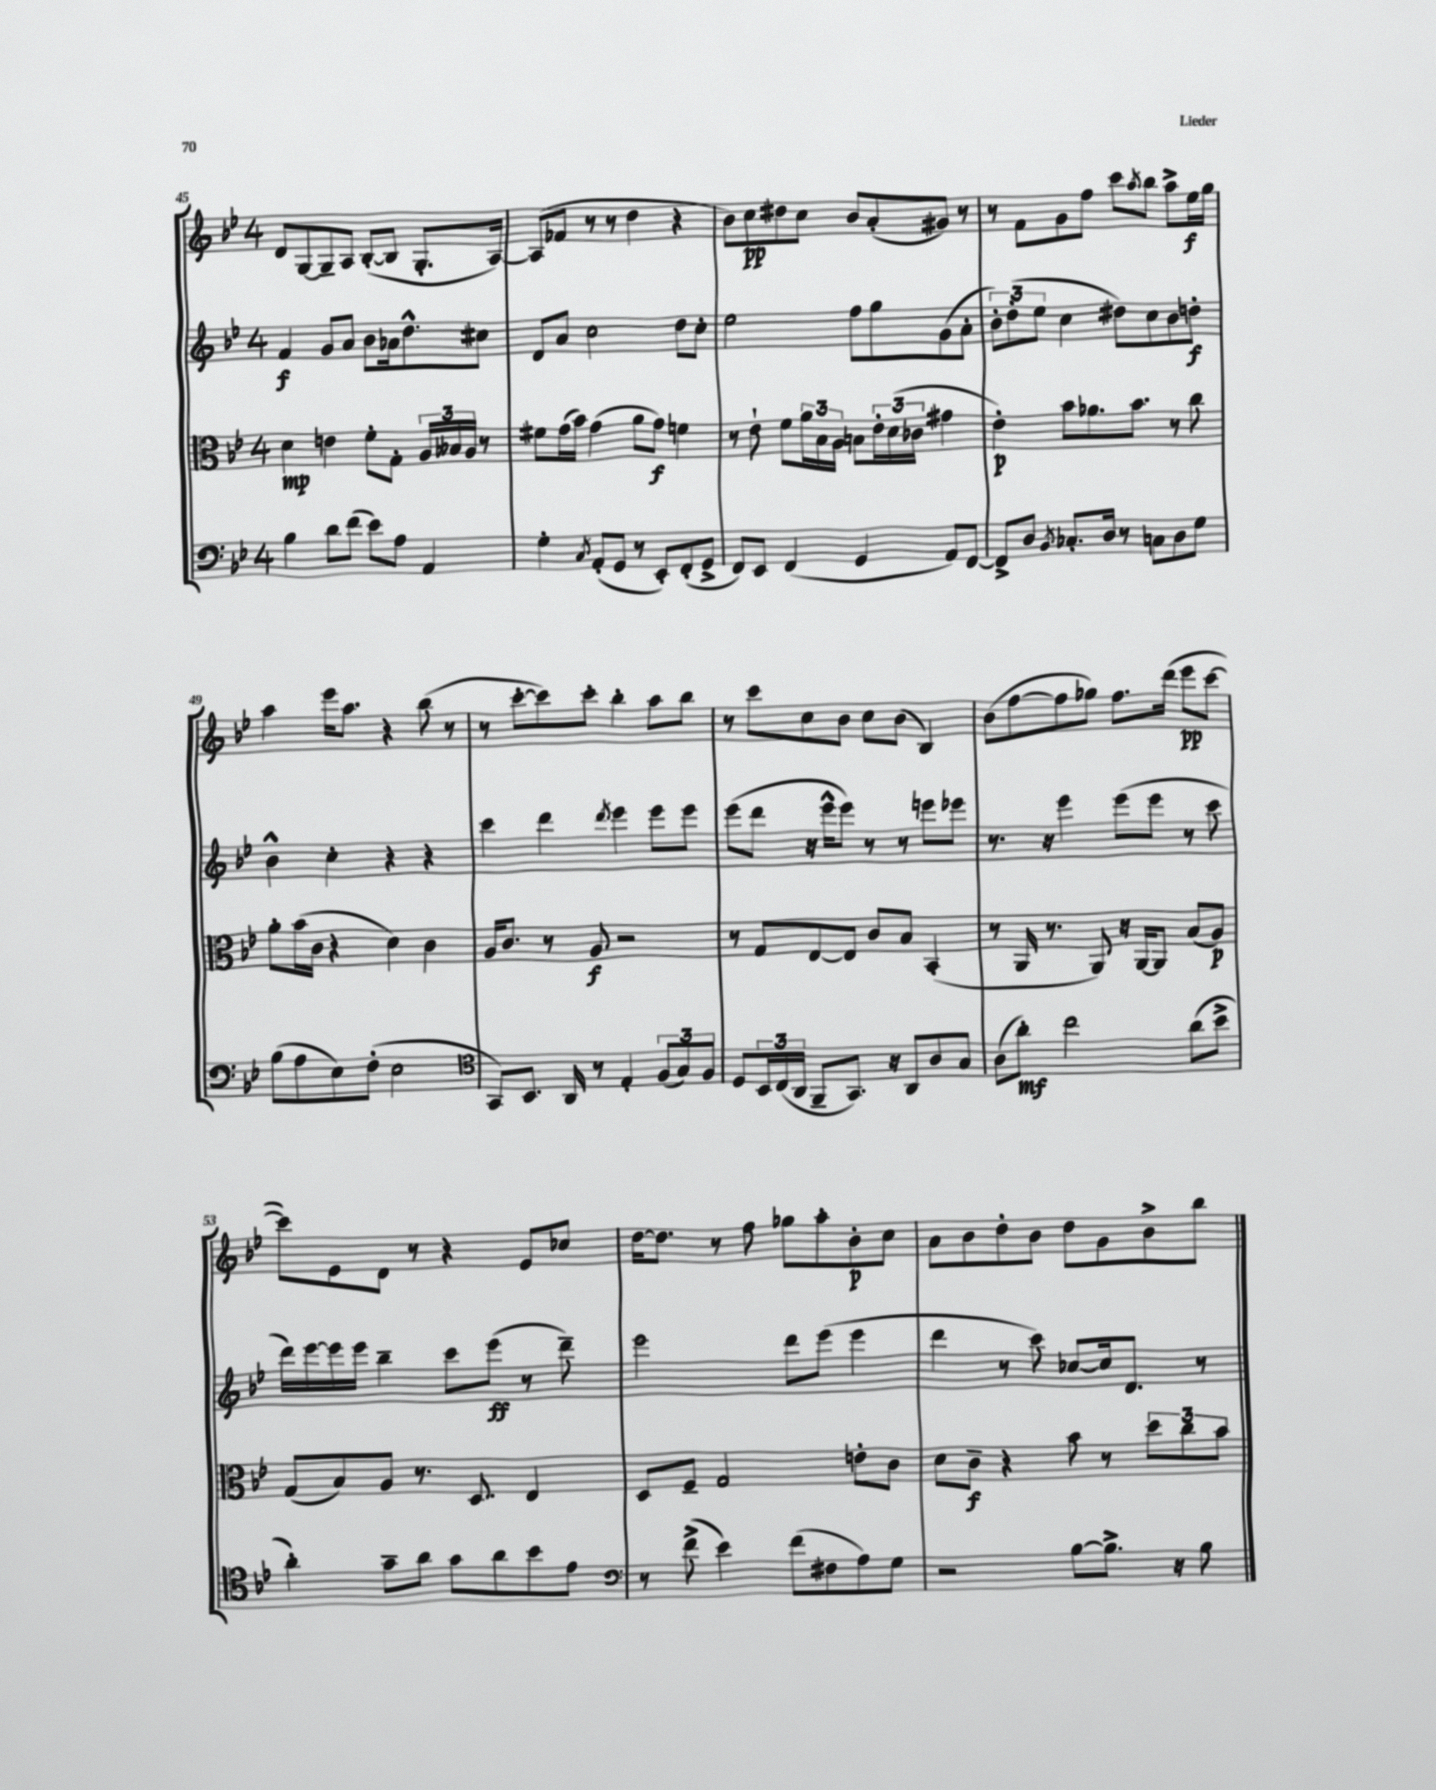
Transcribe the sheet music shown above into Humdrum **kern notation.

**kern	**kern	**kern	**kern
*staff4	*staff3	*staff2	*staff1
*clefF4	*clefC3	*clefG2	*clefG2
*k[b-e-]	*k[b-e-]	*k[b-e-]	*k[b-e-]
*M4/4	*M4/4	*M4/4	*M4/4
4B-\	4d\	4f/	8d/L
.	.	.	[8G/
8d\L	4e\	8g/L	8G~/]
(8f\J	.	8a/J	8A/J
8e-\L)	8f'\L	8b-\L	([8B-'/L
8A\J	8G'\J	16a-\k	8B-/]J
.	.	8.dd^^\	.
4AA/	24A/LL	.	8.G'/L
.	24B--/	.	.
.	24A/JJ	.	.
.	8r	8cc#\J	.
.	.	.	[16A/Jk)
=	=	=	=
4G'\	8f#\L	8d/L	(8A/]L
.	(16g\L	8a/J	8f-/J
.	16b-\JJ)	.	.
8qC/	.	.	.
(8AA'/L	(4g\	2cc\	8r
8GG/J	.	.	8r
8r	8a\L	.	4dd\
8EE-'/L)	8g\J)	.	.
(8FF'/	4f\	8dd\L	4r
8GG^/J	.	8cc'\J	.
=	=	=	=
8FF/L)	8r	2ee-\	8b-\L)
8EE-/J	8e-`\	.	8cc\
(4FF/	8f\L	.	8dd#\
.	24a\L	.	8cc\J
.	24B-\	.	.
.	24A\JJ	.	.
4GG/	8B\L	8ff\L	8b-/L
.	24e-'\L	8gg\	(8a'/
.	(24d\	.	.
.	24c-\JJ	.	.
8AA/L)	4g#\	(8g\	8g#/J)
[8FF/J	.	8a'\J	8r
=	=	=	=
8FF^/]L	4e-'\)	12b-'\L)	8r
.	.	(12dd'\	.
8D/J	.	.	8f\L
.	.	12ee-\J	.
8qBB-/	.	.	.
8.C-'/L	8b-\L	4cc\	8g\
.	8.a-\	.	8ff\J
16D/Jk	.	.	.
8r	.	8dd#\L)	8ccc\L
.	8.b-\J	.	.
.	.	.	8qaa/
8C\L	.	8cc\	8bb-\J
8D\	8r	8b-\	8aa^\L
8G\J	8cc\	8dd'\J	16ee-\L
.	.	.	16gg\JJ
=	=	=	=
(8B-\L	8a'\L	4b-^^\	4aa\
8A\	(16b-\L	.	.
.	16c\JJ	.	.
8E-\)	4r	4cc'\	16eee-\LK
.	.	.	8.aa\J
(8F'\J	.	.	.
2E-\	4d\)	4r	4r
.	4c\	4r	(8bb-\
.	.	.	8r
=	=	=	=
*clefC4	*	*	*
8GG/L)	16A/LK	4ccc\	8r
.	8.c/J	.	.
8.BB-/J	.	.	[8ccc'\L
.	8r	4ddd\	8ccc\])
16AA/	.	.	.
8r	8A/	.	8ccc'\J
.	.	8qddd/	.
4E-'/	2r	4eee-\	4bb-'\
(12F/L	.	8eee-\L	8aa\L
12G/)	.	.	.
.	.	8eee-\J	8bb-\J
12F/J	.	.	.
=	=	=	=
8D/L	8r	(8eee-\L	8r
24BB-/L	8G/L	8ddd\J	8ccc\L
(24C/	.	.	.
24AA/JJ	.	.	.
8FF~/L	[8E-/	16r	8cc\
.	.	16eee-^^\LK	.
8.GG/J)	8E-/]J	8eee-\J)	8b-\J
.	8c/L	8r	8cc\L
16r	.	.	.
8AA/L	8B-/J	8r	(8b-\J
8A/	(4BB-'/	8eee\L	4B-/)
8G/J	.	8eee-\J	.
=	=	=	=
(8A\L	8r	8.r	(8b-\L
8a'\J)	16AA/	.	[8ff\
.	8.r	16r	.
2cc\	.	4eee-\	8ff\]
.	8AA/)	.	8gg-\J)
.	16r	(8eee-\L	8.ff\L
.	[16AA/LK	.	.
.	8AA/]J	8eee-\J	.
.	.	.	(16ddd\Jk
(8a\L	(8B-/L	8r	8eee-\L
8b-^\J	8A/J)	8ccc\	[8ccc\J
=	=	=	=
4a'\)	(8G/L	16ddd\LL)	8ccc\]L)
.	.	[16eee-\	.
.	8B-/)	16eee-\]	8e-\
.	.	16eee-\JJ	.
8g~\L	8A/J	4bb-~\	8d\J
8a\J	8.r	.	8r
8g\L	.	8ccc\L	4r
.	8.D/	.	.
8a\	.	(8eee-\J	.
8b-\	4E-/	8r	8e-/L
8e-\J	.	8ddd~\)	8cc-/J
=	=	=	=
*clefF4	*	*	*
8r	8D/L	2eee-\	[16dd\LK
.	.	.	8.dd\]J
(8f^\	8F~/J	.	.
4e-\)	2G/	.	8r
.	.	.	8ff\
(8f\L	.	8ddd\L	8gg-\L
8F#\	.	(8eee-\J	8aa'\
8A\)	8e'\L	4eee-\	8b-'\
8G\J	8c\J	.	8cc\J
=	=	=	=
2r	8d\L	4ddd\	8a\L
.	8c~\J	.	8b-\
.	4r	8r	8dd'\
.	.	8ccc\)	8b-\J
[8B-\L	8b-\	[8cc-/L	8dd\L
8.B-^\]J	8r	16cc-/]k	8g\
.	.	8.d/J	.
.	12dd\L	.	8b-^\
16r	.	.	.
.	12cc\	.	.
8B-\	.	8r	8bb-\J
.	12b-\J	.	.
==	==	==	==
*-	*-	*-	*-
